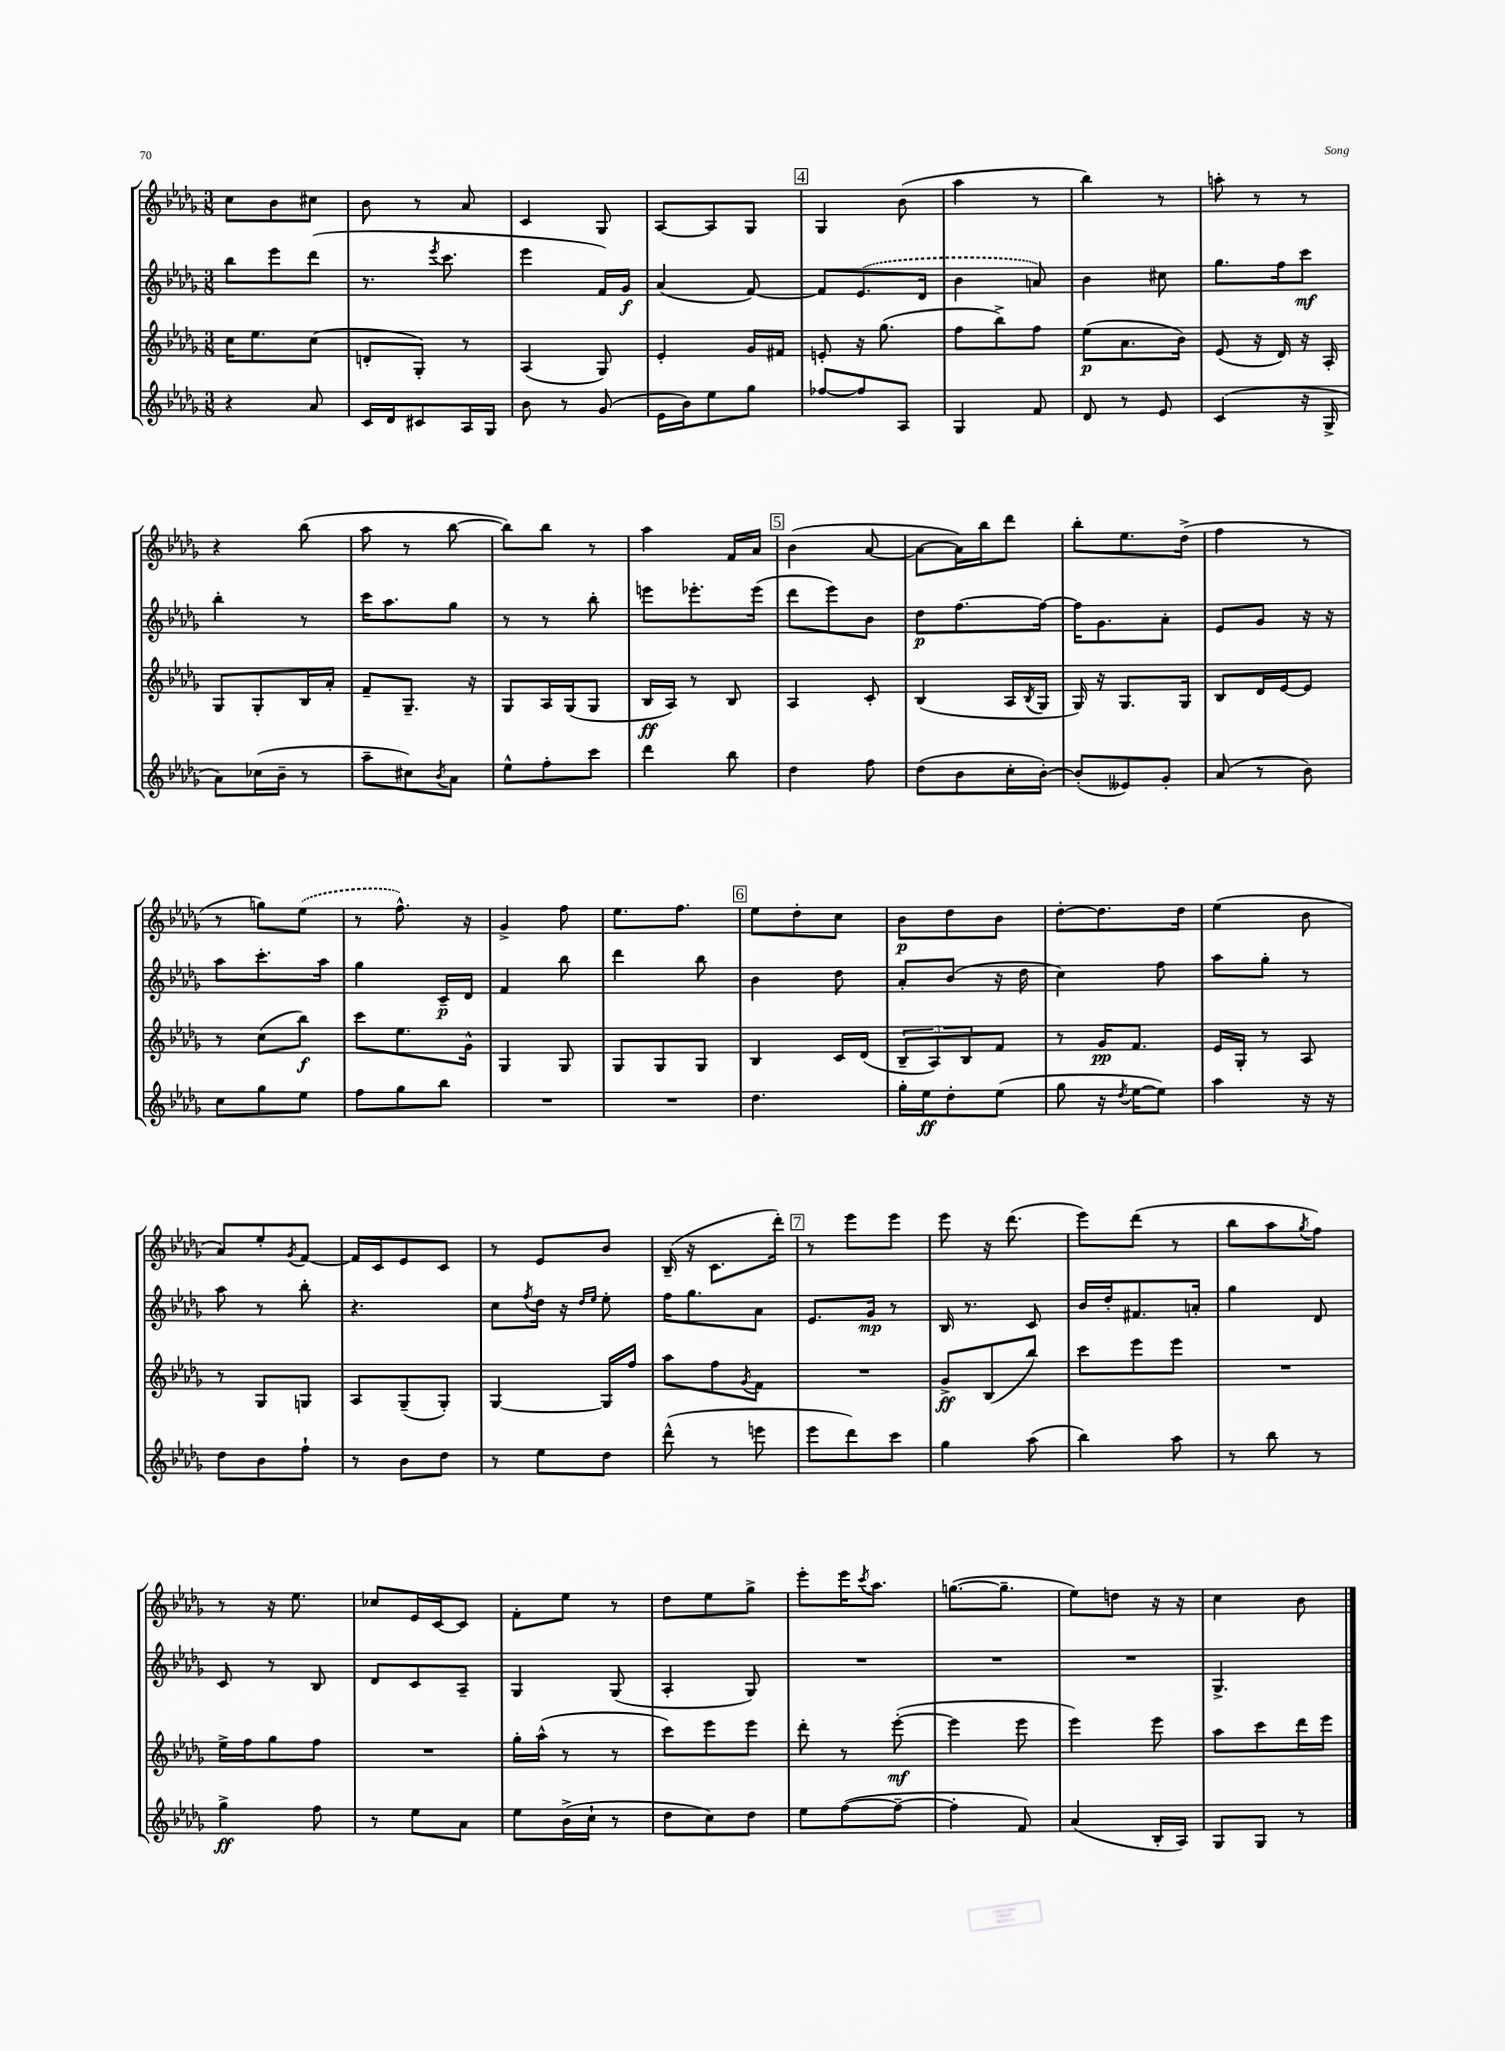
<<
\new StaffGroup <<
\new Staff = "s0" {
    \clef treble \key des \major \numericTimeSignature \time 3/8
    c''8 bes'8 cis''8 |
    bes'8 r8 aes'8 |
    c'4 ges8 |
    aes8~ aes8 ges8 |
    \mark \markup { \box "4" } ges4 bes'8( |
    aes''4 r8 |
    bes''4) r8 |
    a''8-. r8 r8 |
    r4 bes''8( |
    aes''8 r8 bes''8~ |
    bes''8) bes''8 r8 |
    aes''4 f'16 aes'16 |
    \mark \markup { \box "5" } bes'4( aes'8~ |
    aes'8~ aes'16) bes''16 des'''8 |
    bes''8-. ees''8. des''16->( |
    f''4 r8 |
    r8 g''8) \once \slurDashed ees''8( |
    r8 f''8.-^) r16 |
    ges'4-> f''8 |
    ees''8. f''8. |
    \mark \markup { \box "6" } ees''8 des''8-. c''8 |
    bes'8\p des''8 bes'8 |
    des''8~-. des''8. des''16 |
    ees''4( bes'8 |
    aes'8) ees''8-. \acciaccatura { ges'8 } f'8~ |
    f'16 c'16 ees'8 c'8 |
    r8 ees'8 bes'8 |
    bes16--( r16 c'8. des'''16-.) |
    \mark \markup { \box "7" } r8 ees'''8 ees'''8 |
    ees'''8 r16 des'''8.( |
    ees'''8) des'''8( r8 |
    bes''8 aes''8 \acciaccatura { ges''8 } f''8) |
    r8 r16 ees''8. |
    ces''8 ees'16 c'16~ c'8 |
    f'8-. ees''8 r8 |
    des''8 ees''8 ges''8-> |
    ees'''8-. ees'''16 \acciaccatura { c'''8 } aes''8. |
    g''8.~( g''8.-- |
    ees''8) d''8 r16 r16 |
    c''4 bes'8 \bar "|." |
}
\new Staff = "s1" {
    \clef treble \key des \major \numericTimeSignature \time 3/8
    bes''8 ees'''8 des'''8( |
    r8. \acciaccatura { ees'''8 } c'''8. |
    ees'''4 f'16) ges'16\f |
    aes'4( f'8~) |
    \mark \markup { \box "4" } f'8 \once \slurDashed ees'8.( des'16 |
    bes'4 a'8) |
    bes'4 cis''8 |
    ges''8. f''16 c'''8\mf |
    bes''4-. r8 |
    c'''16 aes''8. ges''8 |
    r8 r8 bes''8-. |
    e'''8 ees'''8.-. ees'''16( |
    \mark \markup { \box "5" } des'''8 ees'''8) bes'8 |
    des''8\p f''8.~ f''16~ |
    f''16 ges'8. aes'8-. |
    ees'8 ges'8 r16 r16 |
    aes''8 c'''8.-. aes''16 |
    ges''4 c'16--\p des'16 |
    f'4 bes''8 |
    des'''4 bes''8 |
    \mark \markup { \box "6" } bes'4 des''8 |
    aes'8-. bes'8( r16 des''16 |
    c''4) f''8 |
    aes''8 ges''8-. r8 |
    aes''8 r8 bes''8-. |
    r4. |
    c''8 \acciaccatura { f''8 } des''16 r16 \grace { des''16 ees''16 } ees''8-. |
    f''16 ges''8. aes'8 |
    \mark \markup { \box "7" } ees'8. ges'16\mp r8 |
    bes16 r8. c'8 |
    bes'16 des''16-. fis'8. a'16-. |
    ges''4 des'8 |
    c'8 r8 bes8 |
    des'8 c'8 aes8-- |
    ges4 ges8( |
    aes4-. ges8) |
    R4. |
    R4. |
    R4. |
    ges4.-> \bar "|." |
}
\new Staff = "s2" {
    \clef treble \key des \major \numericTimeSignature \time 3/8
    c''16 ees''8. c''8( |
    d'8-. ges8-.) r8 |
    aes4( ges8) |
    ees'4-. ges'16 fis'16 |
    \mark \markup { \box "4" } e'8-. r16 ges''8.( |
    f''8 bes''8->) f''8 |
    ees''8\p( aes'8. bes'16) |
    ees'8( r16 des'16) r16 aes16-. |
    ges8 ges8-. bes16 aes'16-. |
    f'8-- ges8.-- r16 |
    ges8 aes16 ges16( ges8 |
    bes16\ff aes16) r8 bes8 |
    \mark \markup { \box "5" } aes4 c'8-. |
    bes4( aes16 \acciaccatura { bes8 } ges16 |
    ges16) r16 ges8. ges16 |
    bes8 des'16 ees'16~ ees'8 |
    r8 c''8( bes''8\f) |
    c'''8 ees''8. ges'16-^ |
    ges4 ges8 |
    ges8 ges8 ges8 |
    \mark \markup { \box "6" } bes4 c'16 des'16( |
    \tuplet 3/2 { bes8-- aes8) bes8 } f'8 |
    r8 ges'16\pp f'8. |
    ees'16 ges16-. r8 aes8 |
    r8 ges8 g8 |
    aes8 ges8--( ges8-.) |
    ges4~ ges16 f''16 |
    aes''8 f''8 \acciaccatura { ges'8 } f'8 |
    \mark \markup { \box "7" } R4. |
    ges'8->\ff bes8( bes''8) |
    c'''8 ees'''8 ees'''8 |
    R4. |
    ees''16-> f''16 ges''8 f''8 |
    R4. |
    ges''16-. aes''16-^( r8 r8 |
    c'''8) ees'''8 ees'''8 |
    des'''8-. r8 ees'''8~-.\mf( |
    ees'''4 ees'''8 |
    ees'''4) ees'''8 |
    aes''8 c'''8 des'''16 ees'''16 \bar "|." |
}
\new Staff = "s3" {
    \clef treble \key des \major \numericTimeSignature \time 3/8
    r4 aes'8 |
    c'16 des'16 cis'8 aes16 ges16 |
    bes'8 r8 ges'8( |
    ees'16 bes'16) ees''8 ges''8 |
    \mark \markup { \box "4" } fes''8~ fes''8 aes8 |
    ges4 f'8 |
    des'8 r8 ees'8 |
    c'4( r16 ges16-> |
    aes'8) ces''16( bes'16-- r8 |
    aes''8-- cis''8) \acciaccatura { bes'8 } aes'8 |
    ees''8-^ f''8-. c'''8 |
    des'''4 bes''8 |
    \mark \markup { \box "5" } des''4 f''8 |
    des''8( bes'8 c''16-. bes'16~-.) |
    bes'8-.( eeses'8) ges'8-. |
    aes'8( r8 bes'8) |
    c''8 ges''8 ees''8 |
    f''8 ges''8 bes''8 |
    R4. |
    R4. |
    \mark \markup { \box "6" } des''4. |
    ges''16-. ees''16\ff des''8-. ees''8( |
    ges''8 r16 \acciaccatura { des''8 } ees''16~ ees''8) |
    aes''4 r16 r16 |
    des''8 bes'8 f''8-! |
    r8 bes'8 des''8 |
    r8 ees''8 des''8 |
    des'''8-^( r8 e'''8 |
    \mark \markup { \box "7" } ees'''8 des'''8) c'''8 |
    ges''4 aes''8( |
    bes''4) aes''8 |
    r8 bes''8 r8 |
    ges''4->\ff f''8 |
    r8 ees''8 aes'8 |
    ees''8 bes'16->( c''16-! r8 |
    des''8 c''8) des''8 |
    ees''8 f''8~( f''8~-- |
    f''4-. f'8) |
    aes'4( bes16-. aes16) |
    ges8 ges8 r8 \bar "|." |
}
>>
>>
\layout { \context { \Score \remove "Bar_number_engraver" } }
